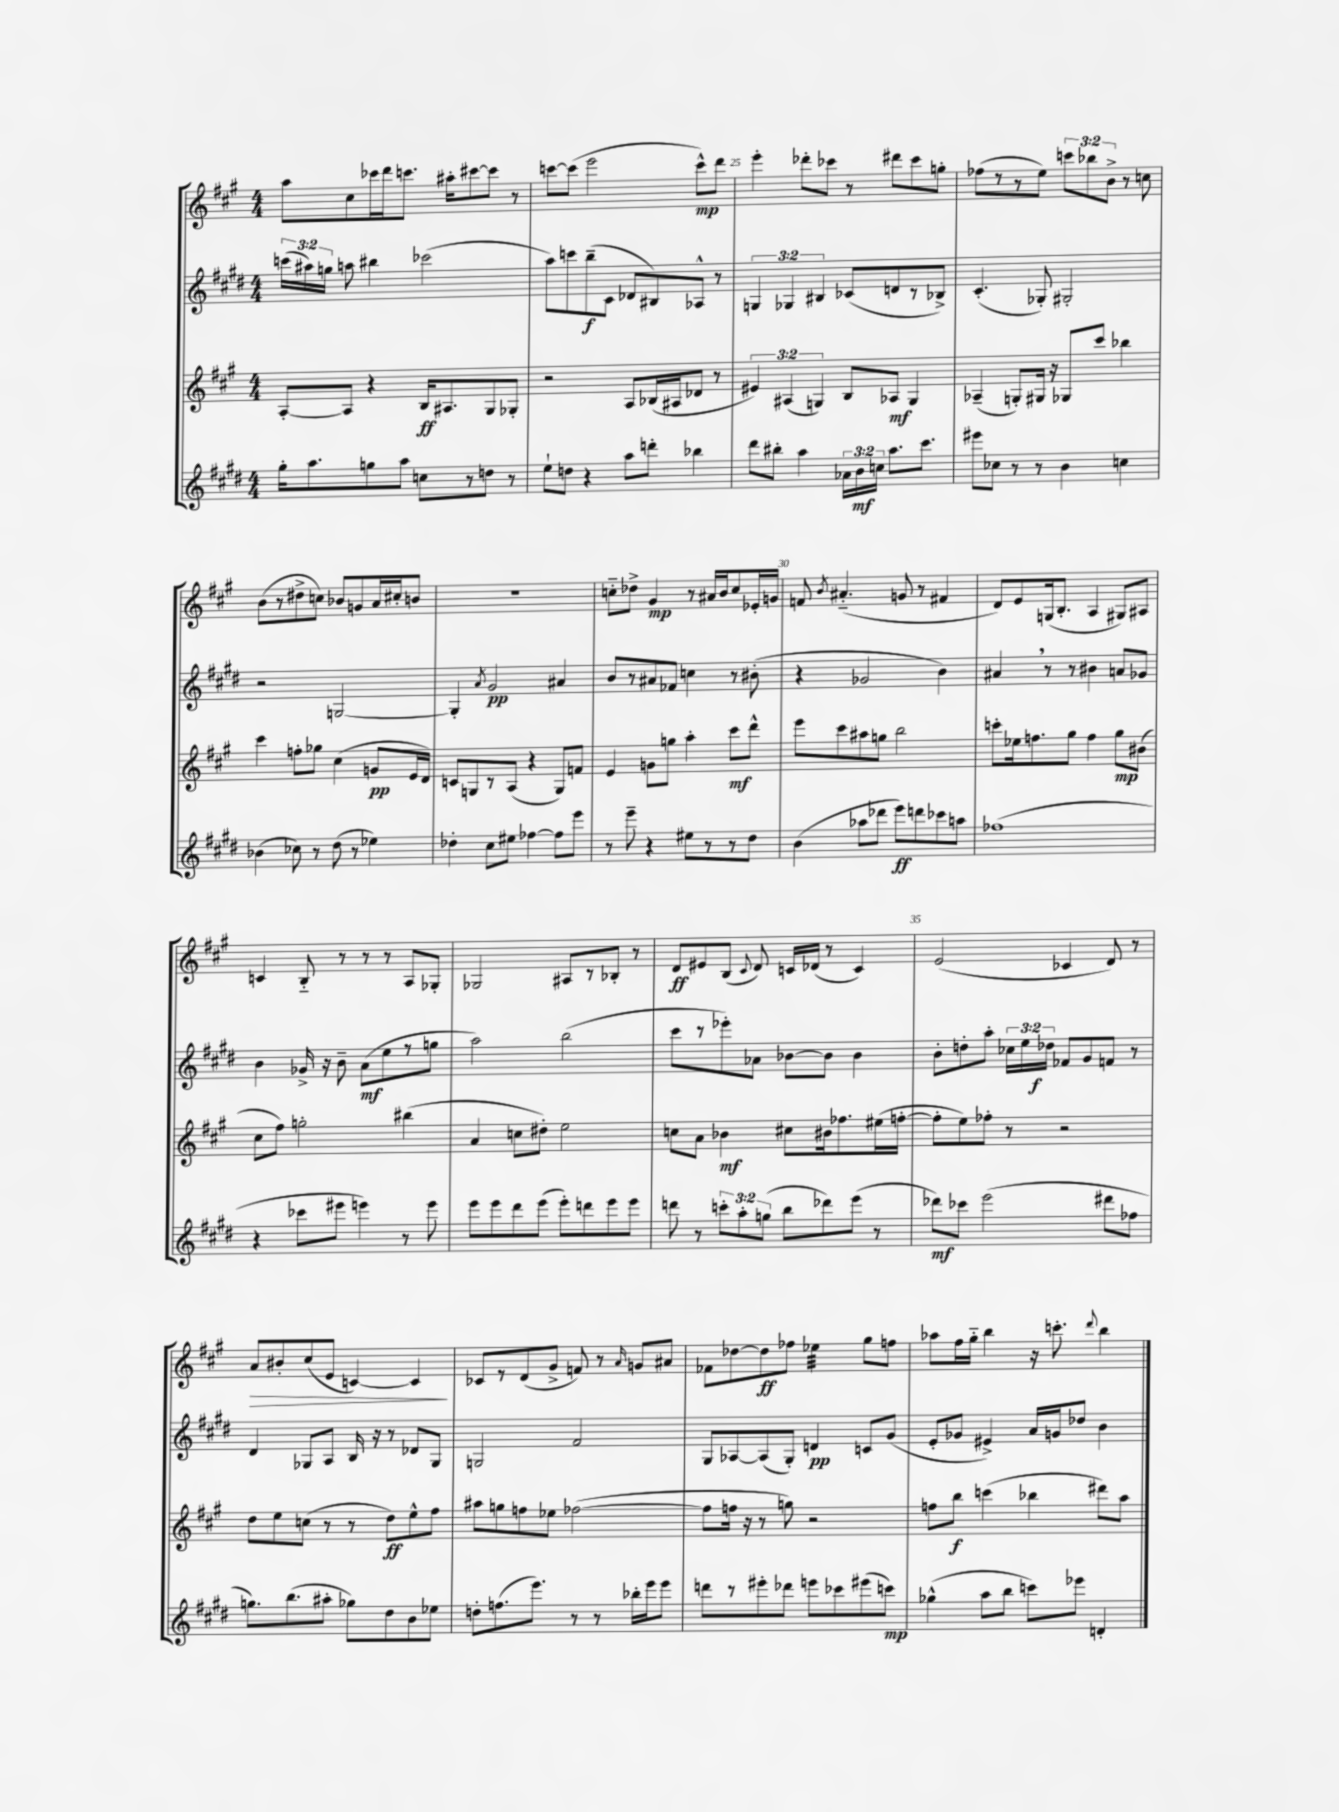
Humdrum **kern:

**kern	**kern	**kern	**kern
*staff4	*staff3	*staff2	*staff1
*clefG2	*clefG2	*clefG2	*clefG2
*k[f#c#g#d#]	*k[f#c#g#]	*k[f#c#g#d#]	*k[f#c#g#]
*M4/4	*M4/4	*M4/4	*M4/4
16gg#'	[8A'	(24ccc	8aa
.	.	24aa#)	.
8.aa	.	.	.
.	.	24gg	.
.	8A]	8aa	8cc#
8gg	4r	4bb#	16ccc-
.	.	.	16ddd
8aa	.	.	8.ccc
8cc	16B	(2ccc-	.
.	8.A#	.	16aa#'
8r	.	.	[8ccc#
8dd	8G#	.	8ccc#]
8r	8G-'	.	8r
=	=	=	=
8ee`	2r	8aa)	[8ccc
8dd	.	8ccc	(8ccc]
4r	.	(8bb~	2eee
.	.	8c#	.
8aa	8A	8d-	.
8ddd'	(16B-	8B#)	.
.	16A#	.	.
4bb-	8d-	8A-^^	8ccc^^)
.	8r	8r	8ddd
=	=	=	=
8ddd#	6e#)	6G	4eee'
8bb#'	.	.	.
.	(6A#	6G-	.
4aa	.	.	8ddd-'
.	6G)	6B#	.
.	.	.	8ccc-
24a-	8B	(8c-	8r
24b	.	.	.
24cc	.	.	.
8.aa	8A-	8d	8ddd#
.	4G	8r	8ccc-
8.ccc#	.	.	.
.	.	8B-^)	8gg'
=	=	=	=
8eee#	(4A-~	(4.c#'	(8ff-
8cc-	.	.	8r
8r	8G')	.	8r
8r	16G#	8G-')	8ee)
.	16r	.	.
4b	8G-	2G#'	12ccc
.	.	.	12bb-
.	8ccc#	.	.
.	.	.	12b^
4cc	4bb-	.	8r
.	.	.	8cc
=	=	=	=
(4b-	4ccc#	2r	(8b
.	.	.	8r
8cc-)	8ff'	.	8dd#^
8r	8gg-	.	8cc)
(8dd#	(4cc#	[2G	8b-
8r	.	.	8g
4ee-)	8g	.	16a
.	.	.	16cc#'
.	16e	.	8b
.	16d)	.	.
=	=	=	=
4dd-'	8c	4G']	1r
.	8G	.	.
.	.	8qa	.
8cc#	8r	2g#	.
8ee#	(8A	.	.
[4ff-	4r	.	.
8ff-]	8G)	4a#	.
8eee	8f	.	.
=	=	=	=
8r	4e	8b	8cc'~
8eee~	.	8r	8dd-^
4r	8g	8a#	4g#
.	8gg	8f-	.
8ee#	4aa'	4cc	8r
8r	.	.	16a#
.	.	.	16b
8r	8ccc#	8r	8cc
8dd#	8ddd^^	(8b#'	16e-'
.	.	.	16g
=	=	=	=
(4b	8eee	4r	8f
.	.	.	8qb
.	8ccc#	.	(4.a#'~
8aa-	8aa#	2g-	.
8ddd-	8gg	.	.
8eee)	2bb	.	8g
8ddd	.	.	8r
8ccc-	.	4b)	4f#
8aa	.	.	.
=	=	=	=
(1ff-	8ccc'	4a#	8d)
.	16ee-	.	8e
.	8.ff	.	.
.	.	8r	(16G
.	.	.	8.B'
.	8gg#	8r	.
.	4ff	4b#	4A
.	8gg#	8a	8G#)
.	(8b#	8g-	8A#
=	=	=	=
4r	8cc#	4b	4c
.	8ff#)	.	.
8ccc-	2gg'	16g-^	8B'~
.	.	16r	.
8eee#	.	8b~	8r
4eee)	.	(8a	8r
.	.	8ee	8r
8r	(4bb#	8r	8A
8eee	.	8gg	8G-'
=	=	=	=
8eee	4a	2aa)	2G-
8eee	.	.	.
8ddd#	8cc	.	.
(8eee	8dd#')	.	.
8eee')	2ee	(2bb	8A#
8ddd	.	.	8r
8eee	.	.	8B-'
8eee	.	.	8r
=	=	=	=
8ddd	8cc	8ccc#	8d
8r	8a	8r	8e#
12ccc'	4b-	8eee-')	(8B
12aa'	.	.	.
.	.	.	8qqc#
.	.	8a-	8d)
(12gg	.	.	.
8bb	8cc#	[8b-	16c
.	.	.	(16d-
8ddd-)	16b#	8b-]	8r
.	8.ff-	.	.
(8eee	.	4b-	4c)
8r	(16ee#	.	.
.	[16ff'	.	.
=	=	=	=
8ddd-)	8ff']	8b'	(2e
8ccc-	8ee)	8dd'	.
(2eee	8ff-'	8aa'	.
.	8r	24cc-	.
.	.	24ee	.
.	.	24dd-	.
.	2r	8f-	4c-
.	.	8g#	.
8ddd#	.	8f	8d)
8ff-	.	8r	8r
=	=	=	=
8.gg)	8dd	4d#	8a
.	8ee	.	8b#'
(8.bb	.	.	.
.	(8cc	8G-	(8cc#
8aa#'	8r	8A	8e
8gg-)	8r	16B	[4c)
.	.	16r	.
8dd#	8dd)	8r	.
8b	8ee^^	8d-	4c]
8ee-	8ff#	8G-	.
=	=	=	=
8dd'	8aa#	2G	8c-
(8.ff	8gg	.	8r
.	8ff	.	(8d
8.eee)	.	.	.
.	8ee-	.	8g#^
8r	([2ff-	2f#	8f)
8r	.	.	8r
.	.	.	16qqa
16bb-'	.	.	8g
16eee	.	.	.
8eee	.	.	8a#
=	=	=	=
8ddd	8ff-]	8G#	8f-
8r	16ff	[8A-	[8dd-
.	16r	.	.
8eee#'	8r	(8A-]	8dd-]
8ddd-	8gg)	8G#')	8ff-
8eee	2r	4d	4ee-
8ccc-	.	.	.
(8eee#	.	8c	8gg#
8ccc)	.	(8g#	8ff
=	=	=	=
(4gg-^^	8ff	8e'	8aa-
.	8bb	8g-	16ff#
.	.	.	16gg#'~
8aa	(4ccc	4e#^)	4bb
8bb	.	.	.
8ccc)	4bb-	16a	16r
.	.	16g	8.ccc'
8eee-	.	8dd-	.
.	.	.	8qqddd
4d'	8ddd#)	4b	4bb
.	8aa	.	.
==	==	==	==
*-	*-	*-	*-
